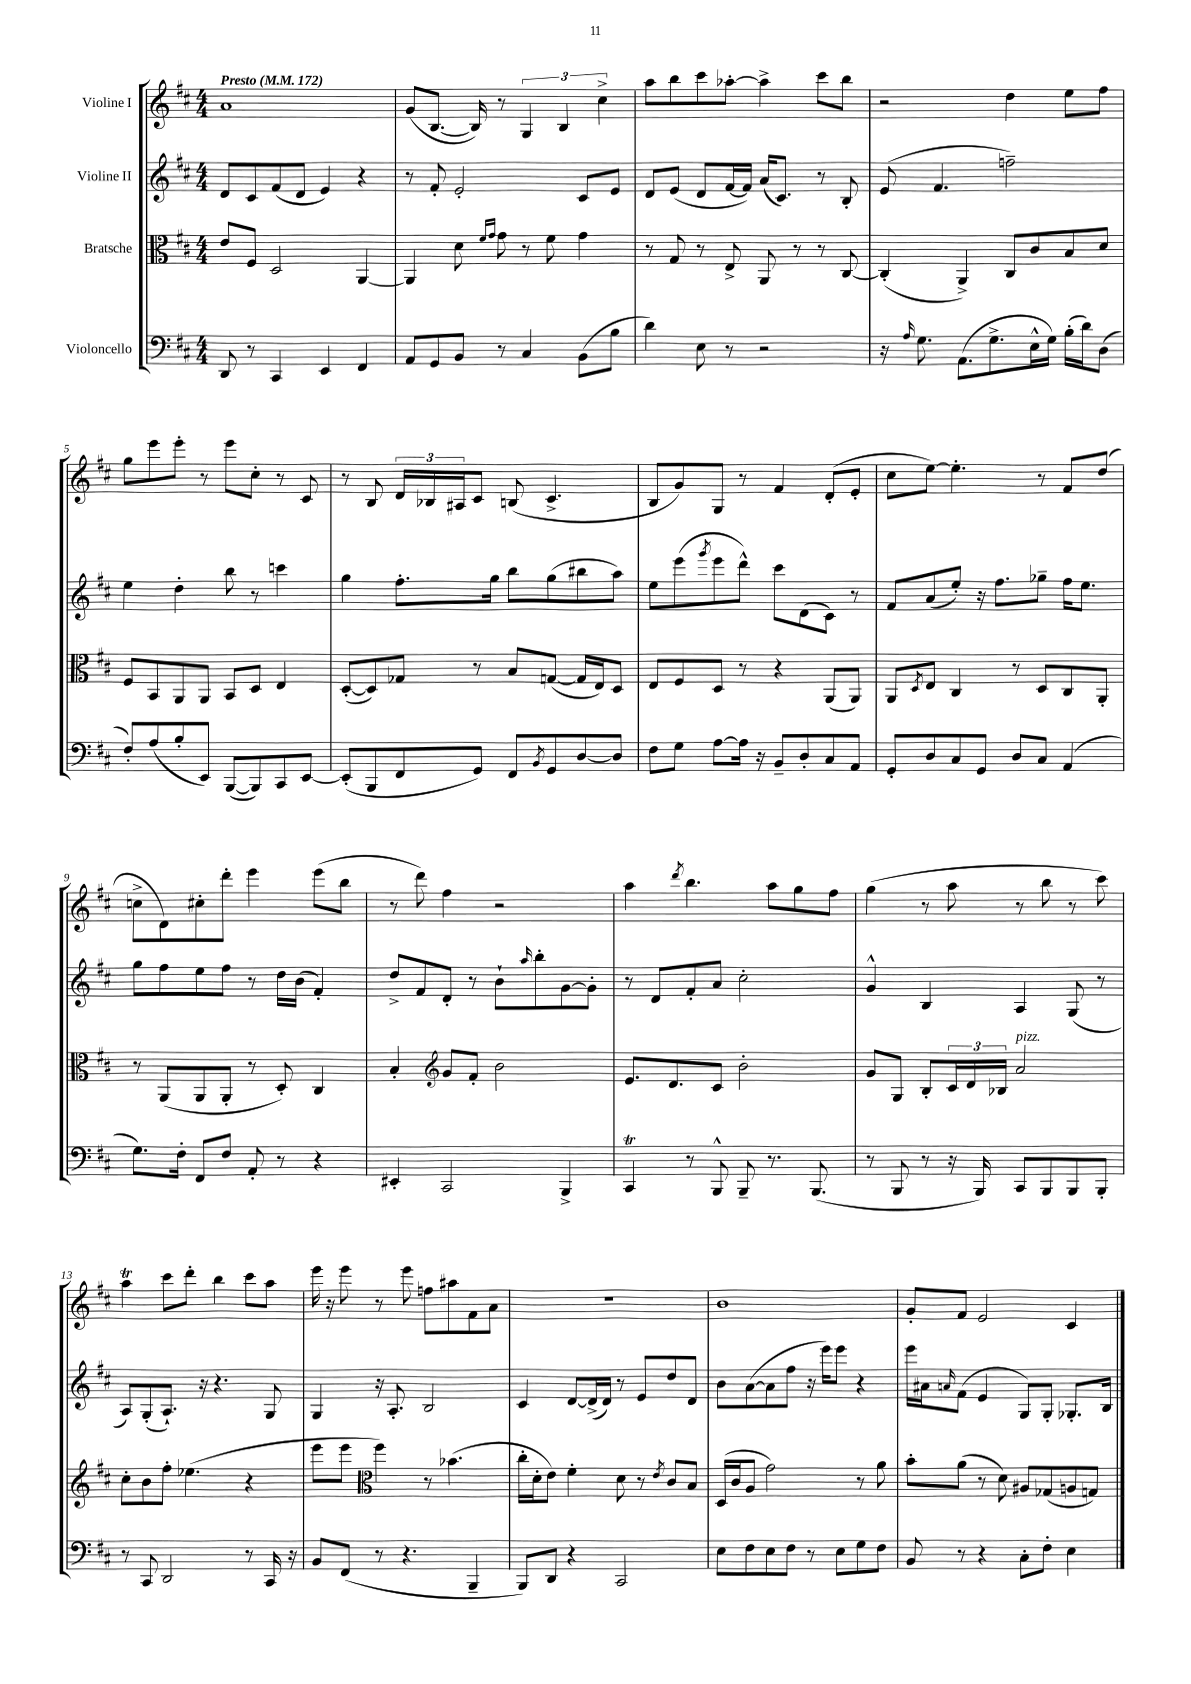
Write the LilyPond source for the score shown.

<<
\new StaffGroup <<
\new Staff = "s0" \with { instrumentName = "Violine I" } {
    \clef treble \key d \major \numericTimeSignature \time 4/4 \tempo "Presto" 4 = 172
    a'1 |
    g'8( b8.~ b16) r8 \tuplet 3/2 { g4 b4 cis''4-> } |
    a''8 b''8 cis'''8 aes''8~-. aes''4-> cis'''8 b''8 |
    r2 d''4 e''8 fis''8 |
    g''8 e'''8 e'''8-. r8 e'''8 cis''8-. r8 cis'8 |
    r8 b8 \tuplet 3/2 { d'16 bes16 ais16 } cis'8 b8( cis'4.-> |
    b8 g'8) g8 r8 fis'4 d'8-.( e'8-. |
    cis''8 e''8~) e''4.-. r8 fis'8 d''8( |
    c''8-> d'8) cis''8-. d'''8-. e'''4 e'''8( b''8 |
    r8 d'''8) fis''4 r2 |
    a''4 \acciaccatura { d'''8 } b''4. a''8 g''8 fis''8 |
    g''4( r8 a''8 r8 b''8 r8 cis'''8) |
    a''4\trill cis'''8 d'''8-. b''4 cis'''8 a''8 |
    e'''16 r16 e'''8 r8 e'''8 f''8 ais''8 fis'8 a'8 |
    R1 |
    b'1 |
    g'8-. fis'8 e'2 cis'4 \bar "|." |
}
\new Staff = "s1" \with { instrumentName = "Violine II" } {
    \clef treble \key d \major \numericTimeSignature \time 4/4
    d'8 cis'8 fis'8( d'8 e'4) r4 |
    r8 fis'8-. e'2-. cis'8 e'8 |
    d'8 e'8( d'8 fis'16~ fis'16) a'16( cis'8.) r8 b8-. |
    e'8( fis'4. f''2--) |
    e''4 d''4-. b''8 r8 c'''4 |
    g''4 fis''8.-. g''16 b''8 g''8( bis''8 a''8) |
    e''8 e'''8( \acciaccatura { g'''8 } e'''8 d'''8-^) cis'''8 d'8( cis'8) r8 |
    fis'8 a'8( e''8-.) r16 fis''8. ges''8-- fis''16 e''8. |
    g''8 fis''8 e''8 fis''8 r8 d''16 b'16( fis'4-.) |
    d''8-> fis'8 d'8-. r8 b'8-! \grace { a''16 } b''8-. g'8~ g'8-. |
    r8 d'8 fis'8-. a'8 cis''2-. |
    g'4-^ b4 a4 g8( r8 |
    a8) g8-.( a8.-!) r16 r4. g8 |
    g4 r16 a8.-. b2 |
    cis'4 d'8~ d'16->( d'16) r8 e'8 d''8 d'8 |
    b'8 a'8~( a'8 fis''8 r16 e'''16) e'''8 r4 |
    e'''16 ais'16 \grace { a'16 } fis'8( e'4 g8) g8-. ges8.-. b16 \bar "|." |
}
\new Staff = "s2" \with { instrumentName = "Bratsche" } {
    \clef alto \key d \major \numericTimeSignature \time 4/4
    e'8 fis8 d2 a,4~ |
    a,4 d'8 \grace { fis'16 g'16 } g'8 r8 fis'8 g'4 |
    r8 g8 r8 e8-> a,8 r8 r8 cis8~ |
    cis4-.( a,4->) cis8 cis'8 b8 d'8 |
    fis8 b,8 a,8 a,8 b,8 d8 e4 |
    d8~-.( d8) ges8 r8 b8 g8~( g16 e16) d8 |
    e8 fis8 d8 r8 r4 a,8( a,8) |
    a,8 \acciaccatura { d8 } e8 cis4 r8 d8 cis8 a,8-. |
    r8 a,8( a,8 a,8-. r8 d8-.) cis4 |
    b4-. \clef treble g'8 fis'8-. b'2 |
    e'8. d'8. cis'8 b'2-. |
    g'8 g8 b8-. \tuplet 3/2 { cis'16 d'16 bes16 } a'2^\markup { \italic "pizz." } |
    cis''8-. b'8 fis''8-. ees''4.( r4 |
    e'''8 e'''8 \clef alto fis''4) r8 bes'4.( |
    cis''16-. d'16-. e'8) fis'4-. d'8 r8 \acciaccatura { e'8 } cis'8 b8 |
    d16( cis'16 a8 g'2) r8 a'8 |
    b'8-. a'8( r8 d'8) ais8 ges8( a8 g8) \bar "|." |
}
\new Staff = "s3" \with { instrumentName = "Violoncello" } {
    \clef bass \key d \major \numericTimeSignature \time 4/4
    d,8 r8 cis,4 e,4 fis,4 |
    a,8 g,8 b,8 r8 cis4 b,8( b8 |
    d'4) e8 r8 r2 |
    r16 \grace { a16 } g8. a,8.( g8.-> e16-^ g16) b16-.( d'16) d8( |
    fis8-.) a8( b8-. e,8) b,,8~( b,,8) cis,8 e,8~ |
    e,8-.( b,,8 fis,8 g,8) fis,8 \acciaccatura { b,8 } g,8 d8~ d8 |
    fis8 g8 a8~ a16 r16 b,8-- d8-. cis8 a,8 |
    g,8-. d8 cis8 g,8 d8 cis8 a,4( |
    g8.) fis16-. fis,8 fis8 a,8-. r8 r4 |
    eis,4-. cis,2 b,,4-> |
    cis,4\trill r8 b,,8-^ b,,8-- r8. b,,8.( |
    r8 b,,8 r8 r16 b,,16) cis,8 b,,8 b,,8 b,,8-. |
    r8 cis,8 d,2 r8 cis,16 r16 |
    b,8 fis,8( r8 r4. b,,4-- |
    b,,8) d,8 r4 cis,2 |
    e8 fis8 e8 fis8 r8 e8 g8 fis8 |
    b,8 r8 r4 cis8-. fis8-. e4 \bar "|." |
}
>>
>>
